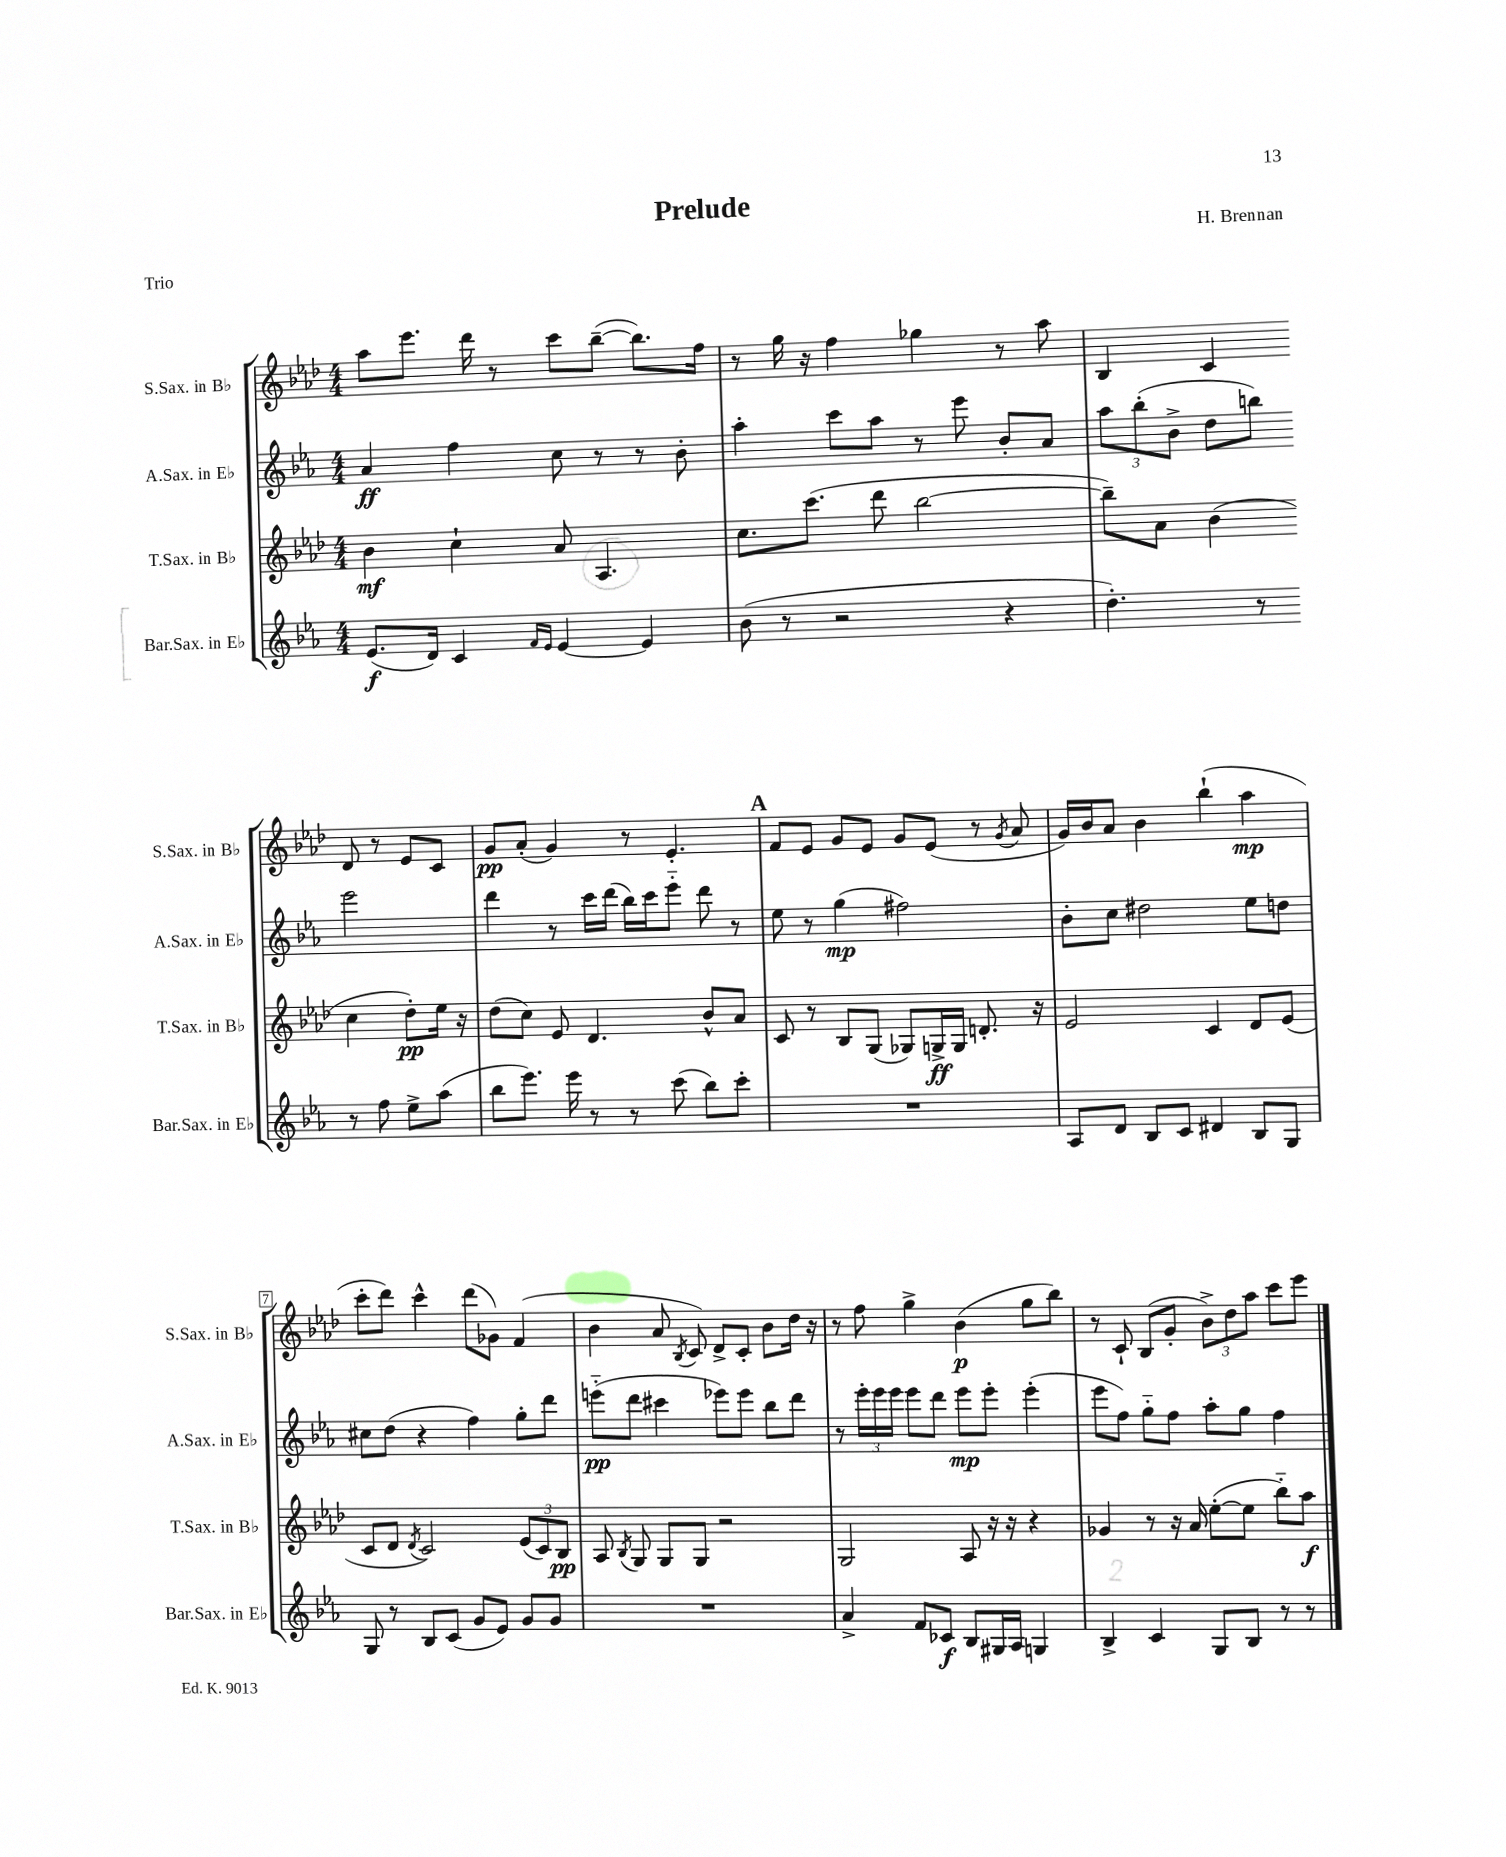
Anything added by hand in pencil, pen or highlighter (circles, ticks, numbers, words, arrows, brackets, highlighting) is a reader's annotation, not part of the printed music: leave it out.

**kern	**kern	**kern	**kern
*staff4	*staff3	*staff2	*staff1
*clefG2	*clefG2	*clefG2	*clefG2
*k[b-e-a-]	*k[b-e-a-d-]	*k[b-e-a-]	*k[b-e-a-d-]
*M4/4	*M4/4	*M4/4	*M4/4
(8.e-	4b-	4a-	8aa-
.	.	.	8.eee-
16d)	.	.	.
4c	4cc`	4ff	.
.	.	.	16ddd-
.	.	.	8r
16qqf	.	.	.
16qqe-	.	.	.
[4e-	8a-	8cc	8ccc
.	4.A-	8r	([8bb-~
4e-]	.	8r	8.bb-])
.	.	8b-'	.
.	.	.	16ff
=	=	=	=
(8b-	8.cc	4aa-'	8r
8r	.	.	16gg
.	(8.ccc	.	16r
2r	.	8ccc	4ff
.	8ddd-	8aa-	.
.	[2bb-	8r	4gg-
.	.	8eee-	.
4r	.	8b-'	8r
.	.	8a-	8aa-
=	=	=	=
4.dd')	8bb-~])	12aa-	4B-
.	.	(12bb-'	.
.	8a-	.	.
.	.	12b-^	.
.	(4b-	8dd	4c
8r	.	8bb)	.
8r	4cc	2eee-	8d-
8ff	.	.	8r
8ee-^	8dd-')	.	8e-
(8aa-	16ee-	.	8c
.	16r	.	.
=	=	=	=
8bb-	(8dd-	4ddd	8g
8.eee-)	8cc)	.	(8a-'
.	8e-	8r	4g)
16eee-	.	.	.
8r	4.d-	16ccc	.
.	.	(16ddd	.
8r	.	16bb-)	8r
.	.	16ccc	.
(8ccc	.	8eee-'~	4.e-'
8bb-)	8b-^^	8ddd	.
8ccc'	8a-	8r	.
=	=	=	=
1r	8c	8ee-	8f
.	8r	8r	8e-
.	8B-	(4gg	8g
.	(8G	.	8e-
.	8G-)	2ff#)	8g
.	16G^	.	(8e-
.	16G	.	.
.	8.d'	.	8r
.	.	.	8qg
.	.	.	8a-
.	16r	.	.
=	=	=	=
8A-	2e-	8b-'	16g)
.	.	.	16b-
8d	.	8cc	8a-
8B-	.	2dd#	4b-
8c	.	.	.
4d#	4c	.	(4bb-`
8B-	8d-	8ee-	4aa-
8G	(8e-	8dd	.
=	=	=	=
8G	8c	8cc#	8ccc'
8r	8d-	(8dd	8ddd-)
.	8qd-	.	.
8B-	2c)	4r	4ccc^^
(8c	.	.	.
8g	.	4ff)	(8ddd-
8e-)	.	.	8g-)
8g	(12e-	8gg'	(4f
.	12c)	.	.
8g	.	8ddd	.
.	12B-	.	.
=	=	=	=
1r	8A-	(8eee'~	4b-
.	8qB-	.	.
.	8G	8ddd	.
.	8G	4ccc#	8a-
.	.	.	8qB-
.	8G	.	8c)
.	2r	8eee-)	8d-^
.	.	8eee-	8c'
.	.	8bb-	8b-
.	.	8ddd	16dd-
.	.	.	16r
=	=	=	=
4a-^	2G	8r	8r
.	.	24eee-'	8ff
.	.	24eee-	.
.	.	24eee-	.
8f	.	8eee-	4gg^
8c-	.	8ddd	.
8B-	8A-	8eee-	(4b-
16G#	16r	8eee-'	.
16A-	16r	.	.
4G	4r	(4eee-'	8gg
.	.	.	8bb-)
=	=	=	=
4B-^	4g-	8eee-	8r
.	.	8ff)	8c`
4c	8r	8gg'~	(8B-
.	16r	8ff	8g'
.	16a-	.	.
8G	([8ee-'	8aa-'	12b-^)
.	.	.	12dd-
8B-	8ee-]	8gg	.
.	.	.	12aa-
8r	8bb-'~)	4ff	8ccc
8r	8aa-	.	8eee-
==	==	==	==
*-	*-	*-	*-
